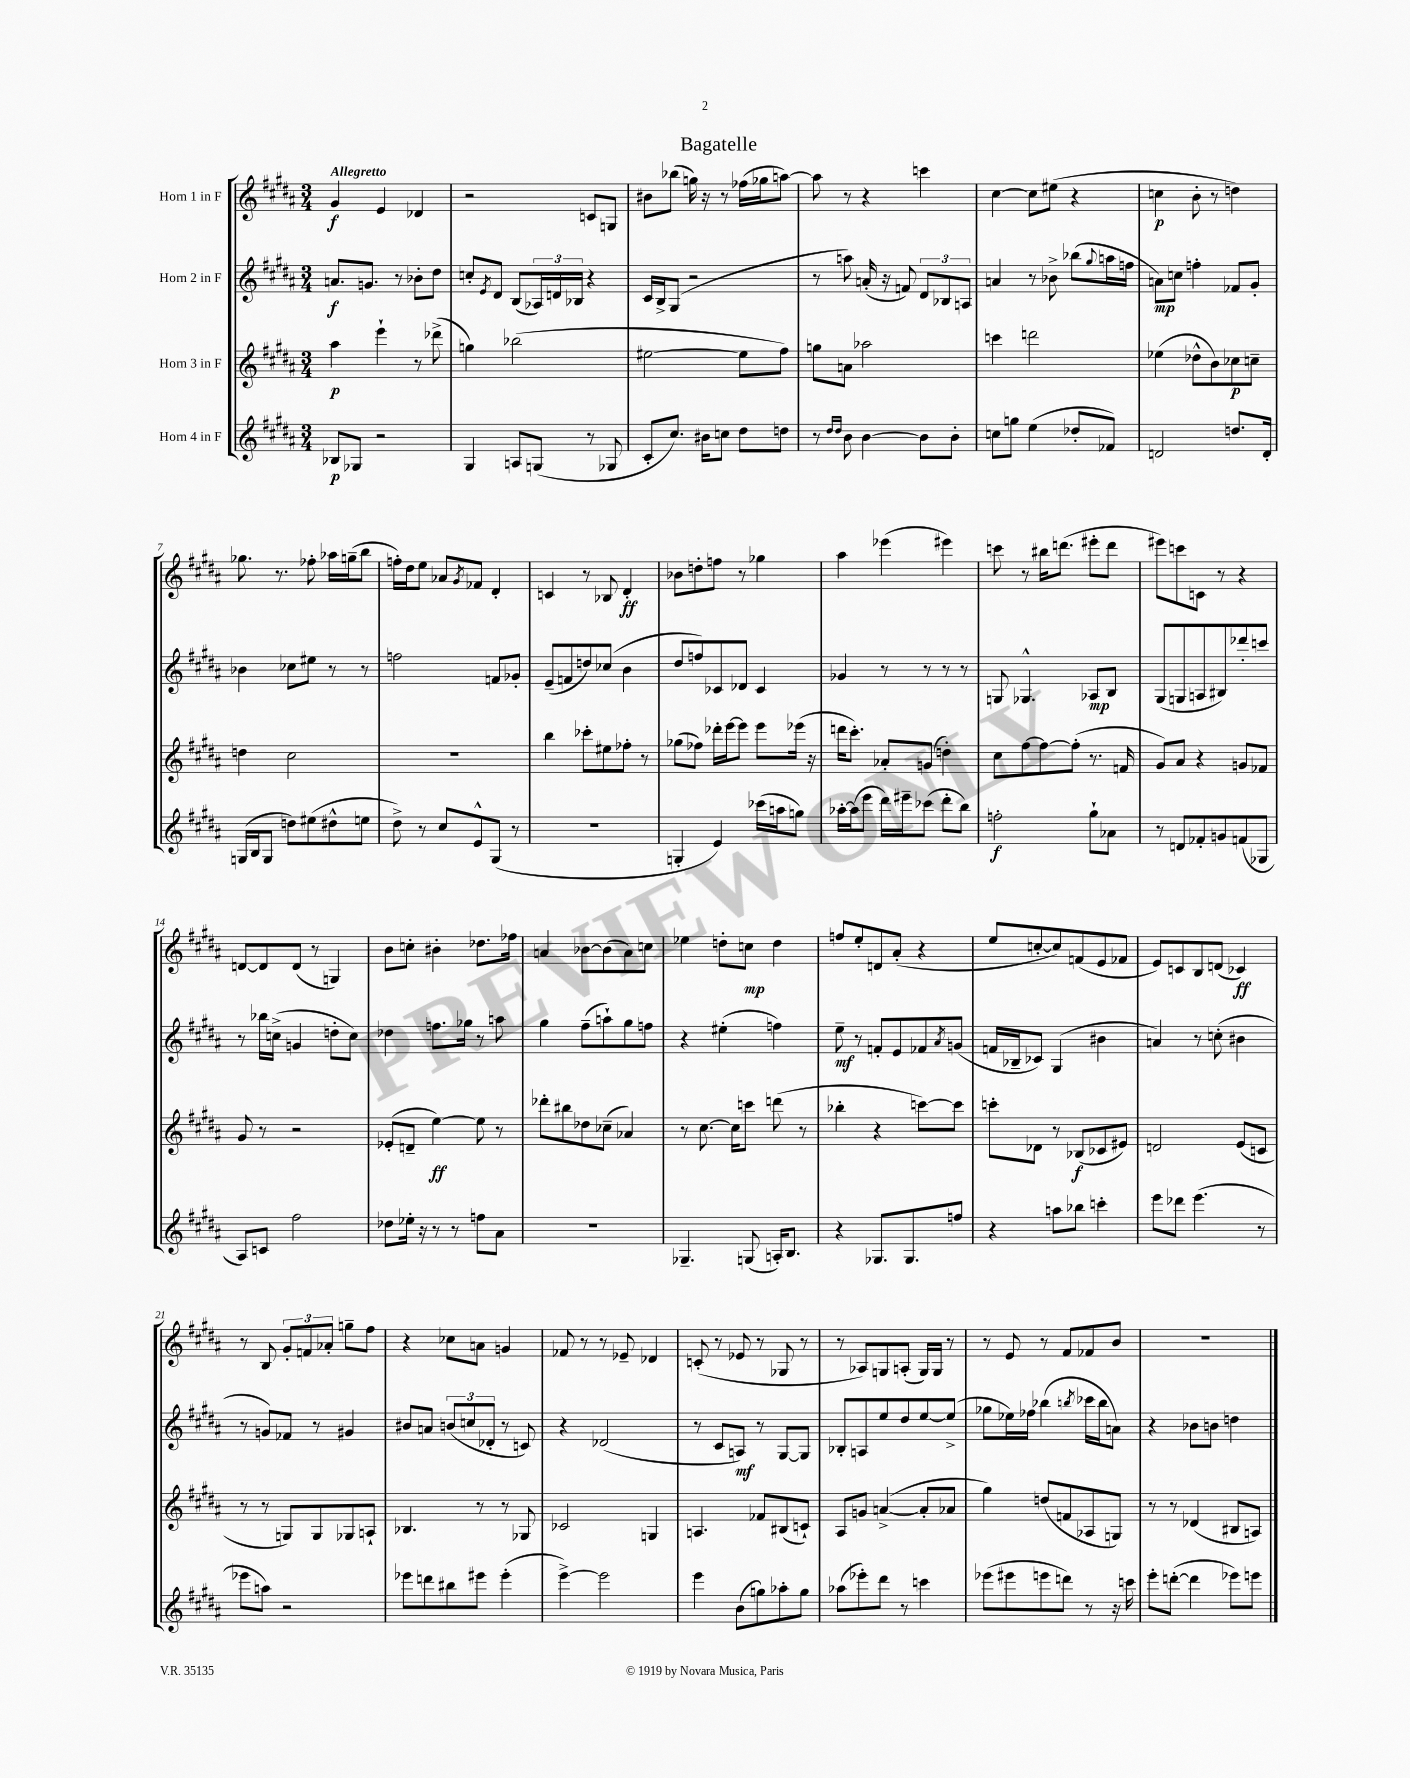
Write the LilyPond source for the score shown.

\header { title = "Bagatelle" }
<<
\new StaffGroup <<
\new Staff = "s0" \with { instrumentName = "Horn 1 in F" } {
    \clef treble \key b \major \numericTimeSignature \time 3/4 \tempo "Allegretto"
    gis'4\f e'4 des'4 |
    r2 c'8 g8 |
    bis'8 bes''8( g''16) r16 r8 fes''16( ges''16 a''8~) |
    a''8 r8 r4 c'''4 |
    cis''4~ cis''8 eis''8( r4 |
    c''4\p b'8-. r8 d''4) |
    ges''8. r8. fes''8-. aes''16 g''16--( b''8 |
    f''16-.) dis''16 e''8 aes'8 \acciaccatura { gis'8 } fes'8 dis'4-. |
    c'4 r8 bes8 dis'4-.\ff |
    bes'8 d''8-. f''8 r8 ges''4 |
    ais''4 ees'''4( eis'''4) |
    c'''8 r8 bis''16 d'''8.( eis'''8-. d'''8 |
    eis'''8) c'''8 c'8 r8 r4 |
    d'8~ d'8 d'8( r8 g4) |
    b'8 c''8-. bis'4-. des''8. fes''16 |
    a'4 bes'8~ bes'8( a'8) c''8 |
    ees''4 d''8-. c''8\mp d''4 |
    f''8 e''8-. d'8 ais'8-.( r4 |
    e''8 c''8~-. c''8) f'8( e'8 fes'8 |
    e'8) c'8 b8 d'8( ces'4\ff) |
    r8 b8 \tuplet 3/2 { gis'8-. f'8 aes'8-. } g''8-- fis''8 |
    r4 ces''8 a'8 g'4 |
    fes'8 r8 r8 ees'8-- des'4 |
    c'8-.( r8 ees'8 r8 ges8 r8 |
    r8 aes8) g8 a8-.( g16) g16 r8 |
    r8 e'8 r8 fis'8 fes'8 b'8 |
    R2. \bar "|." |
}
\new Staff = "s1" \with { instrumentName = "Horn 2 in F" } {
    \clef treble \key b \major \numericTimeSignature \time 3/4
    a'8.\f g'8. r8 bes'8-. dis''8 |
    c''8-. \acciaccatura { e'8 } dis'8 b8( \tuplet 3/2 { aes16) d'16 bes16 } r4 |
    cis'16 b16-> gis8( r2 |
    r8 a''8) a'16-.( r16 f'8) \tuplet 3/2 { dis'8 bes8 a8 } |
    a'4 r8 bes'8-> bes''8( \appoggiatura { gis''8 } a''16 f''16 |
    a'8\mp) c''8 f''4-. fes'8 gis'8-. |
    bes'4 ces''8 eis''8 r8 r8 |
    f''2 f'8 ges'8-. |
    e'8--( f'8 d''8) ces''8( b'4 |
    dis''8 f''8) ces'8 des'8 ces'4 |
    ges'4 r8 r8 r8 r8 |
    g8 ges4.-^ aes8\mp b8 |
    gis8( g8 a8 bis8) des'''8-. c'''8 |
    r8 bes''16 c''16->( g'4 d''8-. c''8) |
    des''4 f''8. ges''16 r8 a''8 |
    gis''4 fis''8--( a''8-!) gis''8 f''8 |
    r4 eis''4-.( f''4) |
    e''8--\mf r8 f'8-. e'8 fes'8 \acciaccatura { ais'8 } g'8( |
    f'16 bes16-- ces'8) gis4( bis'4 |
    a'4) r8 c''8-.( bis'4 |
    r8 g'8) fes'8 r8 gis'4 |
    bis'8 a'8 \tuplet 3/2 { b'8( c''8 des'8-. } r8 c'8) |
    r4 des'2( |
    r8 cis'8 a8\mf) r8 gis8~ gis8 |
    bes8-. a8 e''8 dis''8 e''8~ e''8->( |
    ges''8 ees''16) fes''16 bes''4( \acciaccatura { b''8 } ces'''16 b''16 a'8) |
    r4 bes'8 b'8 d''4 \bar "|." |
}
\new Staff = "s2" \with { instrumentName = "Horn 3 in F" } {
    \clef treble \key b \major \numericTimeSignature \time 3/4
    ais''4\p e'''4-! r8 des'''8->( |
    g''4) bes''2( |
    eis''2~ eis''8 fis''8) |
    g''8 a'8 aes''2 |
    c'''4 d'''2 |
    ees''4( des''8-^ b'8) ces''8\p c''8-- |
    d''4 cis''2 |
    R2. |
    b''4 ces'''8-. eis''8 fes''8-. r8 |
    ges''8( fes''8) des'''16-. e'''16~ e'''8 e'''8 ees'''16( r16 |
    d'''16 cis'''8.-.) aes'8-. g'8( d''4-.) |
    cis''8 fis''8~ fis''8~ fis''8-.( r8. f'16 |
    gis'8) ais'8 r4 g'8 fes'8 |
    gis'8 r8 r2 |
    ees'8-.( d'8-- e''4~\ff) e''8 r8 |
    des'''8-. bis''8 des''8 ces''8--( aes'4) |
    r8 cis''8.~ cis''16 c'''8 d'''8( r8 |
    bes''4-. r4 c'''8~) c'''8 |
    c'''8-. des'8 r8 bes8\f( ces'8 eis'8) |
    d'2 e'8( c'8 |
    r8 r8 g8) g8 ges8 a8-! |
    bes4. r8 r8 ges8 |
    ces'2 g4 |
    a4. fes'8 bis8( c'8-!) |
    ais8 g'8 a'4~->( a'8-. aes'8 |
    gis''4) d''8( f'8 aes8 g8) |
    r8 r8 des'4( bis8 a8) \bar "|." |
}
\new Staff = "s3" \with { instrumentName = "Horn 4 in F" } {
    \clef treble \key b \major \numericTimeSignature \time 3/4
    bes8\p ges8 r2 |
    gis4 a8 g8( r8 ges8 |
    cis'8-. cis''8.) bis'16 c''8 dis''8 d''8 |
    r8 \grace { dis''16 dis''16 } b'8 b'4~ b'8 b'8-. |
    c''8 g''8 e''4( des''8-. fes'8) |
    d'2 d''8. d'16-. |
    g16( b16 g8 d''8) eis''8( dis''8-^ e''8 |
    dis''8->) r8 cis''8 e'8-^ gis8( r8 |
    R2. |
    g4-. e'4) ces'''16( a''16 g''8) |
    aes''16~-. aes''16( e'''8 dis'''16) eis'''16-- ces'''8( dis'''8-. b''8) |
    f''2-.\f gis''8-! aes'8 |
    r8 d'8 fes'8-. g'8 f'8( ges8 |
    ais8) c'8 fis''2 |
    des''8 ees''16-. r16 r8 r8 f''8 ais'8 |
    R2. |
    ges4.-- g8( a16-.) b8. |
    r4 ges8. ges8. f''8 |
    r4 a''8 bes''8 c'''4-. |
    e'''8 des'''8 e'''4.( r8 |
    ees'''8 a''8) r2 |
    ees'''8 d'''8 bis''8 eis'''8 eis'''4-.( |
    e'''4~->) e'''2 |
    e'''4 b'8( g''8) aes''8-. g''8 |
    aes''8( ees'''8-.) dis'''8 r8 c'''4 |
    ees'''8( eis'''8 e'''8 d'''8) r8 r16 c'''16 |
    e'''8-. d'''8~-.( d'''4 ees'''8) e'''8 \bar "|." |
}
>>
>>
